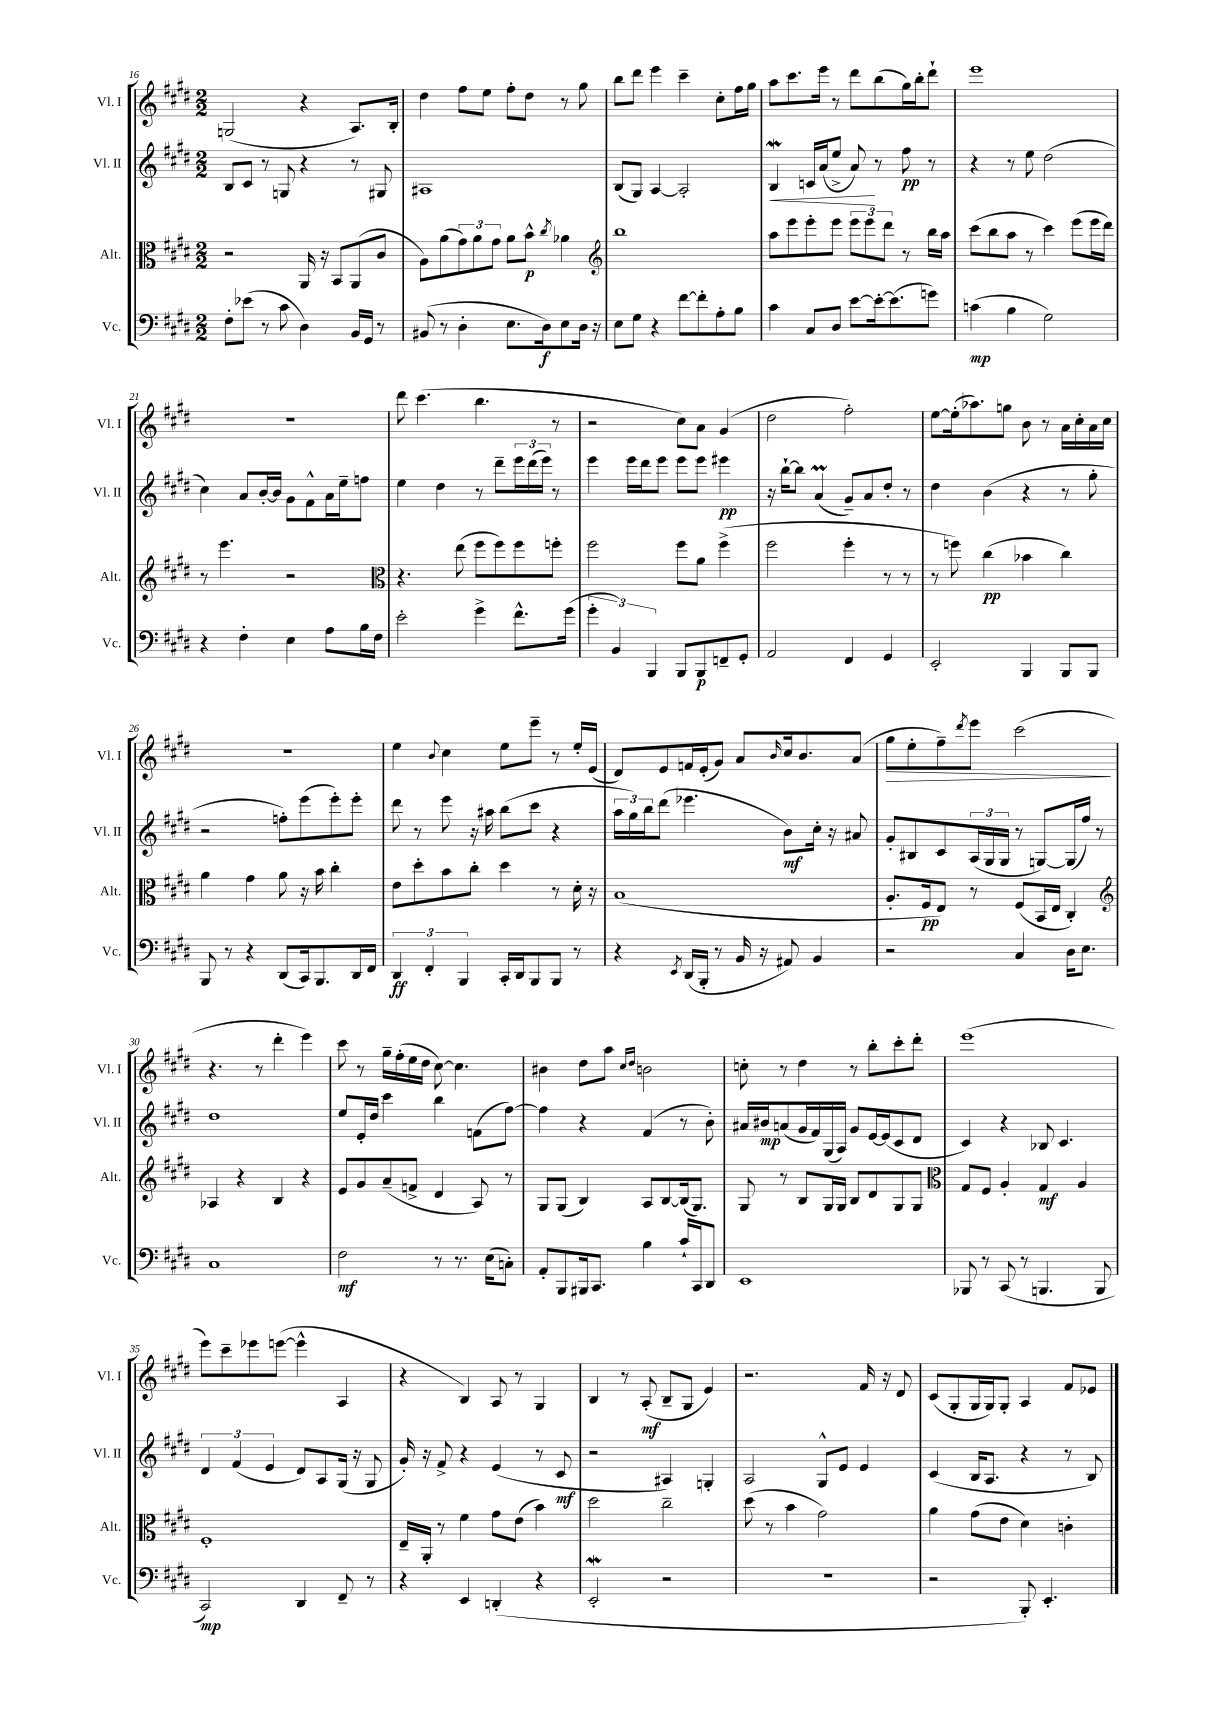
<<
\new StaffGroup <<
\new Staff = "s0" \with { instrumentName = "Vl. I" shortInstrumentName = "Vl. I" } {
    \clef treble \key e \major \numericTimeSignature \time 2/2
    g2( r4 a8.) b16-. |
    dis''4 fis''8 e''8 fis''8-. dis''8 r8 gis''8 |
    b''8 dis'''8 e'''4 cis'''4-- cis''8-. fis''16 gis''16 |
    a''8 cis'''8. e'''16 r8 dis'''8 b''8( gis''16) b''16-. dis'''8-! |
    e'''1 |
    R1 |
    dis'''8 cis'''4.( b''4. r8 |
    r2 cis''8) a'8 gis'4( |
    dis''2 fis''2-.) |
    e''8~ e''16-.( aes''8.) g''8 b'8 r8 a'16 cis''16-. a'16 cis''16 |
    R1 |
    e''4 \appoggiatura { b'8 } cis''4 e''8 e'''8-- r8 e''16-. e'16( |
    dis'8) e'8 f'16 e'16-.( gis'8) a'8 \grace { b'16 } cis''16 b'8. a'8( |
    gis''8\> e''8-. fis''8--) \acciaccatura { dis'''8 } e'''8 cis'''2\!( |
    r4. r8 dis'''4-. e'''4) |
    cis'''8 r8 gis''16-- fis''16-.( e''16 dis''16 cis''8~) cis''4. |
    bis'4 dis''8 a''8 \grace { cis''16 dis''16 } b'2 |
    c''8-. r8 dis''4 r8 b''8-. cis'''8-. dis'''8-. |
    e'''1( |
    e'''8) cis'''8-- ees'''8 e'''8~( e'''4-^ a4 |
    r4 b4) a8 r8 gis4 |
    b4 r8 a8-.\mf( b8-- gis8 e'4) |
    r2. fis'16 r16 dis'8 |
    cis'8( gis8-. gis16 gis16) gis8-. a4 fis'8 ees'8 \bar "|." |
}
\new Staff = "s1" \with { instrumentName = "Vl. II" shortInstrumentName = "Vl. II" } {
    \clef treble \key e \major \numericTimeSignature \time 2/2
    b8 cis'8 r8 g8 r4 r8 gis8 |
    ais1 |
    b8( gis8) a4~ a2-. |
    b4\mordent\< c'16 a'16( e''8-> a'8\!) r8 fis''8\pp r8 |
    r4 r8 e''8 dis''2( |
    cis''4) a'8 b'16~-. b'16 gis'8 fis'8-^ a'16 e''16-- f''8 |
    e''4 dis''4 r8 dis'''8-- \tuplet 3/2 { e'''16 dis'''16( e'''16) } r8 |
    e'''4 e'''16 dis'''16 e'''8 e'''8 e'''8 eis'''4\pp |
    r16 b''16~-! b''8 a'4\prall( gis'8--) a'8 dis''8-. r8 |
    dis''4 b'4( r4 r8 gis''8-. |
    r2 f''8-.) e'''8( e'''8-.) e'''8-. |
    dis'''8 r8 e'''8 r16 ais''16 b''8( cis'''8 r4 |
    \tuplet 3/2 { a''16 gis''16) b''16 } dis'''8( ees'''4. b'8\mf) cis''16-. r16 ais'8 |
    gis'8-. bis8 cis'8 \tuplet 3/2 { a16( gis16 gis16 } r8 g8~) g16( fis''16) r8 |
    dis''1 |
    e''8 e'16-. dis''16 cis'''4 b''4 f'8( fis''8~) |
    fis''4 r4 fis'4( r8 b'8-.) |
    ais'16 bis'16\mp a'8( gis'16 fis'16) gis16( a16) gis'8 e'16~ e'16( cis'8 dis'8 |
    cis'4) r4 bes8 cis'4. |
    \tuplet 3/2 { dis'4 fis'4( e'4 } dis'8) a8 gis16( r16 gis8 |
    gis'16-.) r16 fis'8-> r4 e'4( r8 cis'8\mf |
    r2 ais4) g4-. |
    a2 gis8-^ e'8 e'4 |
    cis'4( b16 a8. r4 r8 b8) \bar "|." |
}
\new Staff = "s2" \with { instrumentName = "Alt." shortInstrumentName = "Alt." } {
    \clef alto \key e \major \numericTimeSignature \time 2/2
    r2 a,16 r16 b,8 a,8( cis'8 |
    a8) a'8( \tuplet 3/2 { gis'8) a'8 gis'8 } a'8 b'8-^\p \acciaccatura { cis''8 } aes'4 |
    \clef treble b''1 |
    a''8 e'''8 e'''8-. e'''8 \tuplet 3/2 { e'''8 e'''8 dis'''8 } r8 b''16 a''16 |
    cis'''8( b''8 a''8 r8 cis'''4) e'''8( e'''16 dis'''16) |
    r8 e'''4. r2 |
    \clef alto r4. e''8( fis''8 fis''8) fis''8 f''8-. |
    fis''2 fis''8 a'8 fis''4->( |
    fis''2 fis''4-. r8 r8 |
    r8 f''8) cis''4\pp( bes'4 cis''4) |
    a'4 gis'4 a'8 r16 b'16 cis''4-. |
    e'8 dis''8-. b'8 cis''8-. dis''4 r8 dis'16-. r16 |
    b1( |
    a8.-. fis16\pp e8) r8 fis8( b,16 e16 cis4-.) |
    \clef treble aes4 r4 b4 r4 |
    e'8 gis'8 a'8--( f'8-> dis'4 a8) r8 |
    gis8 gis8( b4) a8 b8~ b16( gis8.) |
    gis8 r8 b8 gis16 gis16 b8 dis'8 gis8 gis8 |
    \clef alto gis8 fis8 a4-. gis4\mf a4 |
    fis1-. |
    e16-- a,16-. r8 fis'4 gis'8 e'8( b'4) |
    dis''2 cis''2-- |
    dis''8( r8 b'4 gis'2) |
    a'4 gis'8( e'8 dis'4) c'4-. \bar "|." |
}
\new Staff = "s3" \with { instrumentName = "Vc." shortInstrumentName = "Vc." } {
    \clef bass \key e \major \numericTimeSignature \time 2/2
    fis8-. ees'8( r8 cis'8 dis4) b,16 gis,16 r8 |
    bis,8( r8 dis4-. e8. dis16\f) e8 dis16 r16 |
    e8 gis8 r4 fis'8~ fis'8-. a8-. b8 |
    cis'4 cis8 dis8 e'8~ e'16~-. e'8.( g'8) |
    c'4\mp( b4 gis2) |
    r4 fis4-. e4 a8 b16 fis16 |
    e'2-. gis'4-> fis'8.-^ gis'16( |
    \tuplet 3/2 { gis'4-. b,4) b,,4 } b,,8 b,,8\p f,8-- gis,8-. |
    a,2 fis,4 gis,4 |
    e,2-. b,,4 b,,8 b,,8 |
    b,,8 r8 r4 dis,8( cis,16) b,,8. dis,16 fis,16 |
    \tuplet 3/2 { dis,4\ff fis,4-. b,,4 } cis,16-. dis,16 b,,8 b,,8 r8 |
    r4 \acciaccatura { e,8 } dis,16( b,,16-. r8 b,16 r16 ais,8) b,4 |
    r2 cis4 dis16 e8. |
    cis1 |
    fis2\mf r8 r8. e16( c8-.) |
    a,8-. b,,8 bis,,16 cis,8. b4 cis'16-! cis,16 dis,8 |
    e,1 |
    bes,,8 r8 cis,8( r8 b,,4. b,,8 |
    cis,2\mp) dis,4 fis,8-- r8 |
    r4 e,4 d,4-.( r4 |
    e,2-.\mordent r2 |
    R1 |
    r2 b,,8-.) e,4.-. \bar "|." |
}
>>
>>
\layout { \context { \Score currentBarNumber = #16 } }
